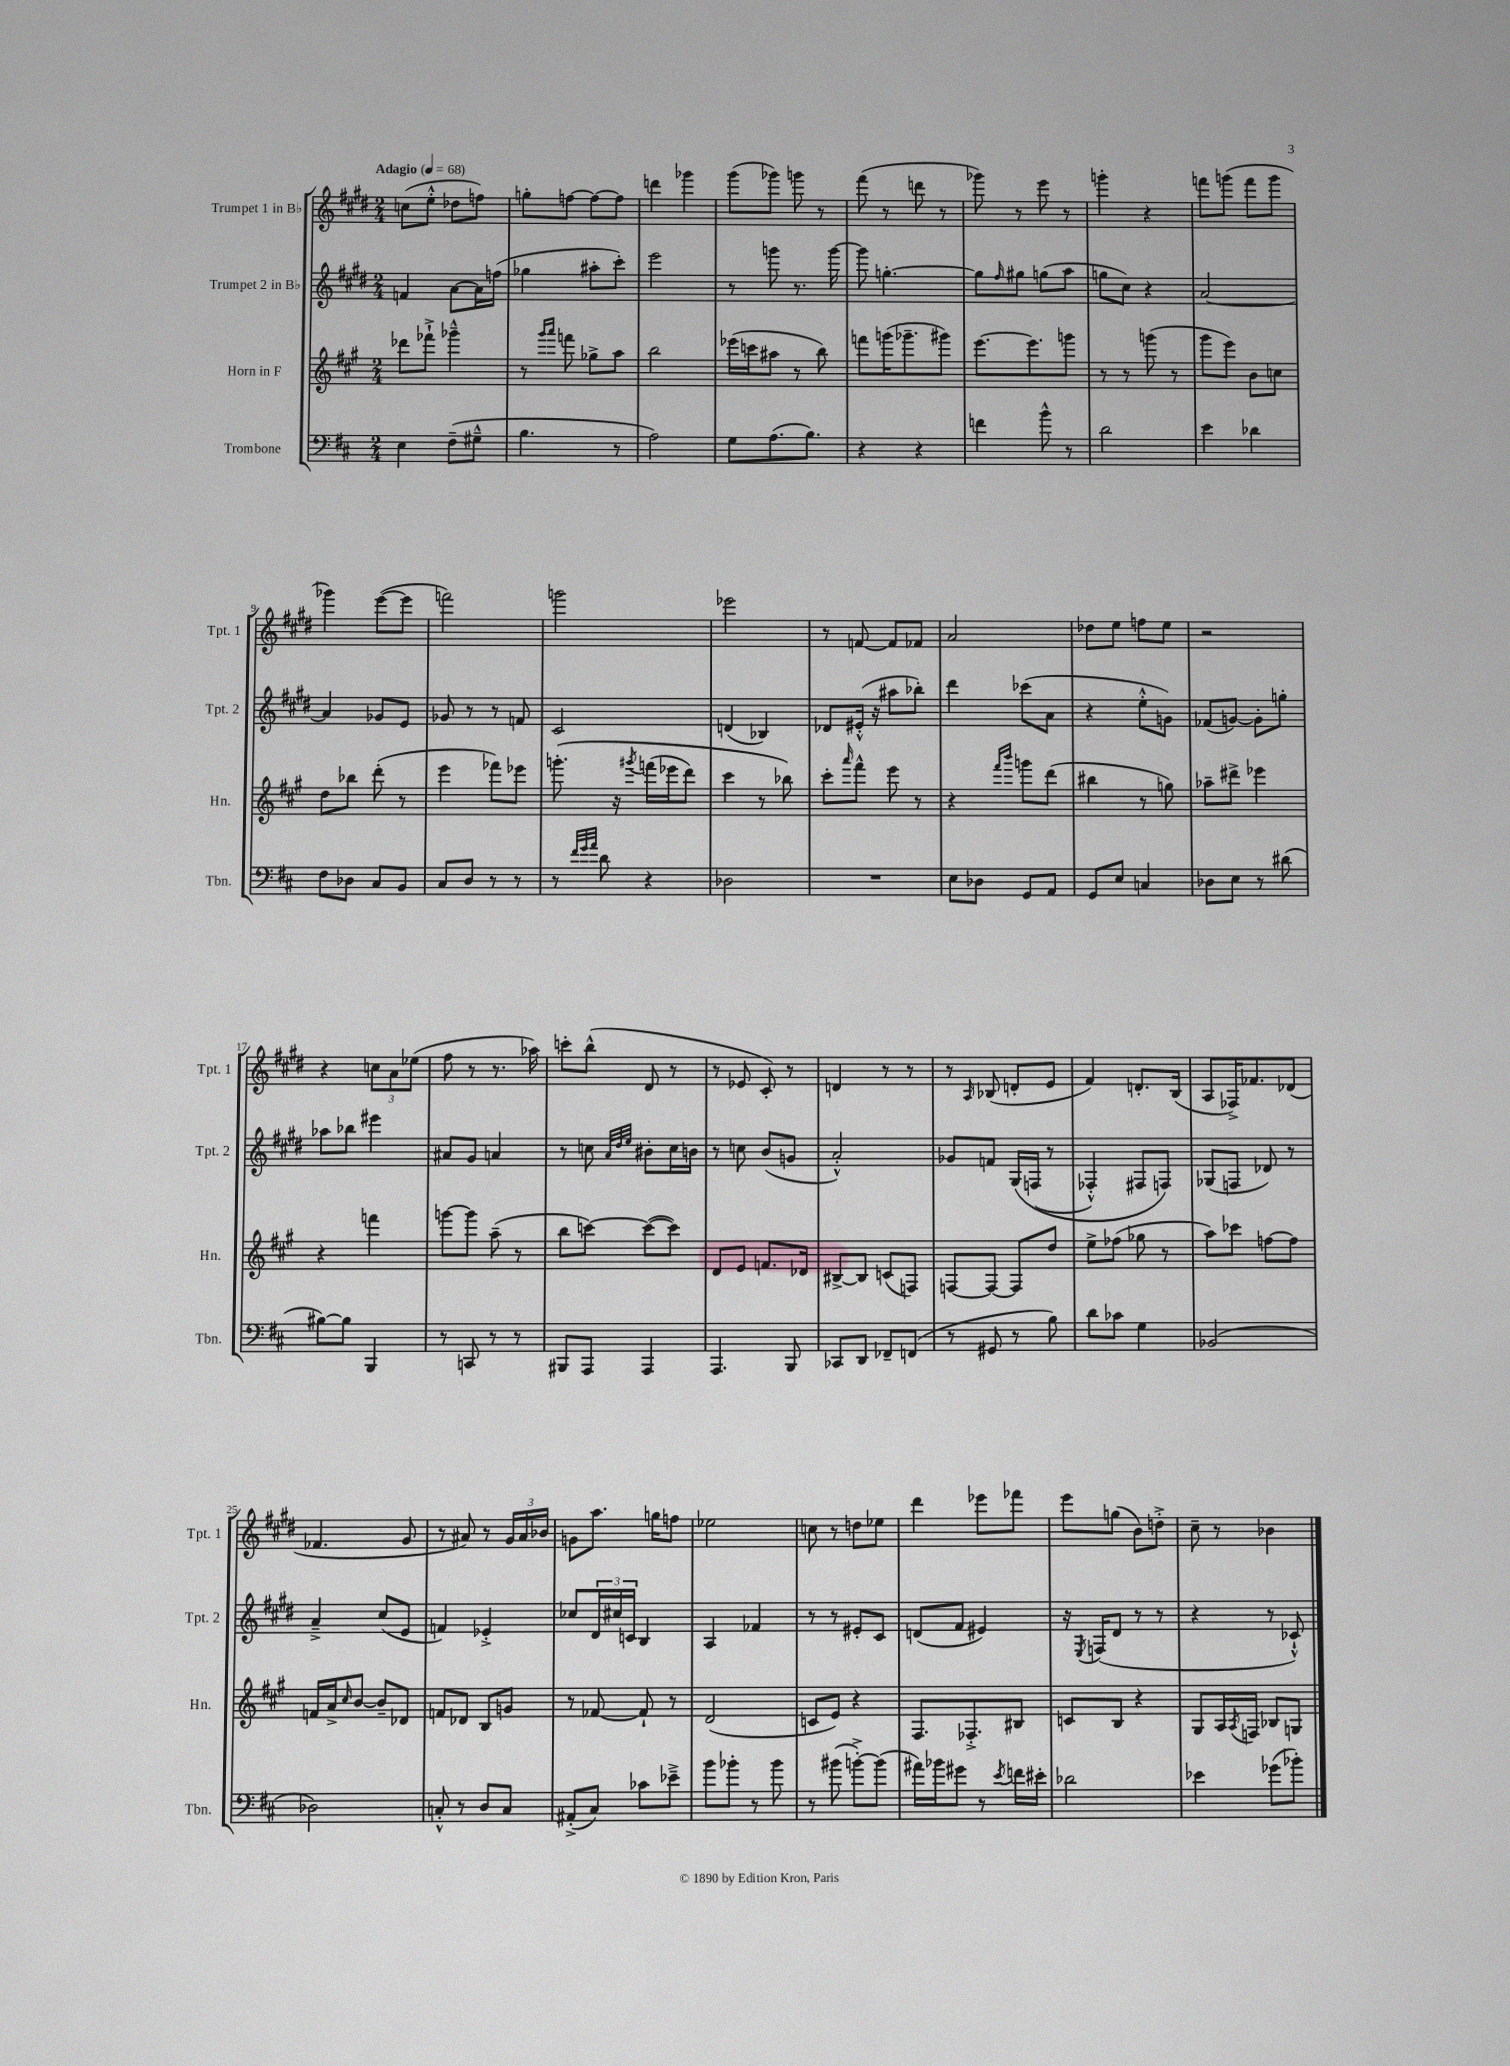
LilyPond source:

<<
\new StaffGroup <<
\new Staff = "s0" \with { instrumentName = "Trumpet 1 in Bb" shortInstrumentName = "Tpt. 1" } {
    \clef treble \key e \major \numericTimeSignature \time 2/4 \tempo "Adagio" 4 = 68
    c''8( e''8-.-^ des''8 f''8) |
    g''8-. f''8~ f''8~ f''8 |
    d'''4 ges'''4 |
    gis'''8( ges'''8) g'''8 r8 |
    fis'''8( r8 d'''8 r8 |
    ges'''8) r8 e'''8 r8 |
    g'''4-. r4 |
    f'''8 g'''8( f'''8 g'''8 |
    ges'''4) e'''8~( e'''8 |
    f'''2) |
    g'''2 |
    ees'''2 |
    r8 f'8~ f'8 fes'8 |
    a'2 |
    des''8 e''8 f''8 e''8 |
    r2 |
    r4 \tuplet 3/2 { c''8 a'8 ees''8( } |
    fis''8 r8 r8. aes''16) |
    c'''8-. b''8-^( dis'8 r8 |
    r8 ees'8 cis'8-.) r8 |
    d'4 r8 r8 |
    r8 \grace { a16 } bes8( d'8-. e'8 |
    fis'4) d'8.-. b16( |
    a8 fes16->) fes'8. des'8( |
    fes'4. gis'8 |
    r8 ais'8) r8 \tuplet 3/2 { gis'16 ais'16 bes'16 } |
    g'8 a''8. g''16 f''8 |
    ees''2 |
    c''8 r8 d''8 ees''8 |
    dis'''4 ees'''8 fes'''8 |
    e'''8 g''8( b'8) d''8-.-> |
    cis''8-- r8 bes'4 \bar "|." |
}
\new Staff = "s1" \with { instrumentName = "Trumpet 2 in Bb" shortInstrumentName = "Tpt. 2" } {
    \clef treble \key e \major \numericTimeSignature \time 2/4
    f'4 a'8~ a'16 f''16( |
    ges''4 ais''8-. cis'''8-.) |
    e'''2 |
    r8 g'''8 r8. g'''16~ |
    g'''8 g''4.~-. |
    g''8 \grace { fis''16 } gis''8 g''8( a''8 |
    g''8 cis''8) r4 |
    a'2~ |
    a'4 ges'8 e'8 |
    ges'8 r8 r8 f'8 |
    cis'2 |
    d'4( bes4) |
    des'8 eis'16-.-^( r16 ais''8 bes''8-.) |
    dis'''4 ces'''8( a'8 |
    r4 e''8-.-^ g'8) |
    fes'8( g'8~) g'8-. g''8-. |
    aes''8 bes''8 eis'''4 |
    ais'8 gis'8 a'4 |
    r8 c''8 \grace { a'32 dis''32 e''32 } bis'8-. c''16 b'16 |
    r8 c''8 b'8( g'8 |
    a'2-.-^) |
    ges'8 f'8 gis16\( f16( r8 |
    fes4-.-^) fis8 f8\) |
    ges8( f8 des'8) r8 |
    a'4---> cis''8( e'8 |
    f'4) ees'4-.-> |
    ces''8 \tuplet 3/2 { dis'16 cis''16 c'16 } b4 |
    a4 fes'4 |
    r8 r8 eis'8-. cis'8 |
    d'8( fis'8 eis'4) |
    r16 \acciaccatura { e8 } f16( dis'8 r8 r8 |
    r4 r8 ces'8-!-^) \bar "|." |
}
\new Staff = "s2" \with { instrumentName = "Horn in F" shortInstrumentName = "Hn." } {
    \clef treble \key a \major \numericTimeSignature \time 2/4
    des'''8 fes'''8-!-> ges'''4---^ |
    r8 \grace { gis'''16 a'''16 } f'''8 ges''8-> a''8 |
    b''2 |
    ees'''16( c'''16 ais''8 r8 b''8) |
    f'''8 g'''16( ges'''8.-- gis'''8) |
    e'''8.~ e'''8. g'''8 |
    r8 r8 g'''8( r8 |
    gis'''8 e'''8) b'8 c''8 |
    d''8 bes''8 d'''8-.( r8 |
    e'''4 fes'''8) ees'''8 |
    g'''8.-.\( r16 \acciaccatura { gis'''8 } f'''16( ees'''16 d'''8) |
    cis'''4 r8 bes''8\) |
    cis'''8-. \grace { a'''16 } fis'''8-^ e'''8 r8 |
    r4 \grace { fis'''16 b'''16 } g'''8 d'''8( |
    bis''4 r8 g''8) |
    aes''8-- dis'''8-> ees'''4 |
    r4 f'''4 |
    g'''8~ g'''8 a''8--( r8 |
    b''8 c'''8~) c'''8~( c'''8) |
    d'8 e'8 f'8. des'16 |
    bis8~-> bis8 c'8( f8) |
    f8~ f8~ f8 d''8 |
    e''8-> fes''8( ges''8 r8 |
    a''8) ces'''8 f''8~ f''8 |
    f'16 a'16-> \grace { cis''16 } b'8~ b'8-- des'8 |
    f'8 des'8 b8 g'8 |
    r8 fes'8~ fes'8-! r8 |
    d'2( |
    c'8 e'8) r4 |
    fis8. fes8.-.-> bis8 |
    c'8 b8 r4 |
    gis8 a16 \acciaccatura { a8 } f16 bes8 g8 \bar "|." |
}
\new Staff = "s3" \with { instrumentName = "Trombone" shortInstrumentName = "Tbn." } {
    \clef bass \key d \major \numericTimeSignature \time 2/4
    e4 fis8--( gis8---^ |
    b4. r8 |
    a2) |
    g8 a8.( b8.) |
    r4 r4 |
    f'4 b'8-^ r8 |
    d'2 |
    e'4 des'4 |
    fis8 des8 cis8 b,8 |
    cis8 d8 r8 r8 |
    r8 \grace { fis'32 g'32 a'32 } d'8 r4 |
    des2 |
    R2 |
    e8 des8 g,8 a,8 |
    g,8 e8 c4 |
    des8 e8 r8 dis'8( |
    bis8~) bis8 b,,4 |
    r8 c,8 r8 r8 |
    bis,,8 a,,8 a,,4 |
    a,,4. b,,8 |
    ces,8 d,8 fes,8-- f,8( |
    r8 gis,8 r8 b8) |
    d'8 ces'8 g4 |
    bes,2( |
    des2) |
    c8-.-^ r8 d8 c8 |
    ais,8-.->( cis8) ces'8 ees'8---> |
    b'8 bes'8-. r8 bes'8 |
    r8 bis'8( b'8~-.->) b'8( |
    ais'16) bes'16 gis'8 r8 \acciaccatura { e'8 } f'16 eis'16-. |
    des'2 |
    ees'4 ges'8( bes'8-.) \bar "|." |
}
>>
>>
